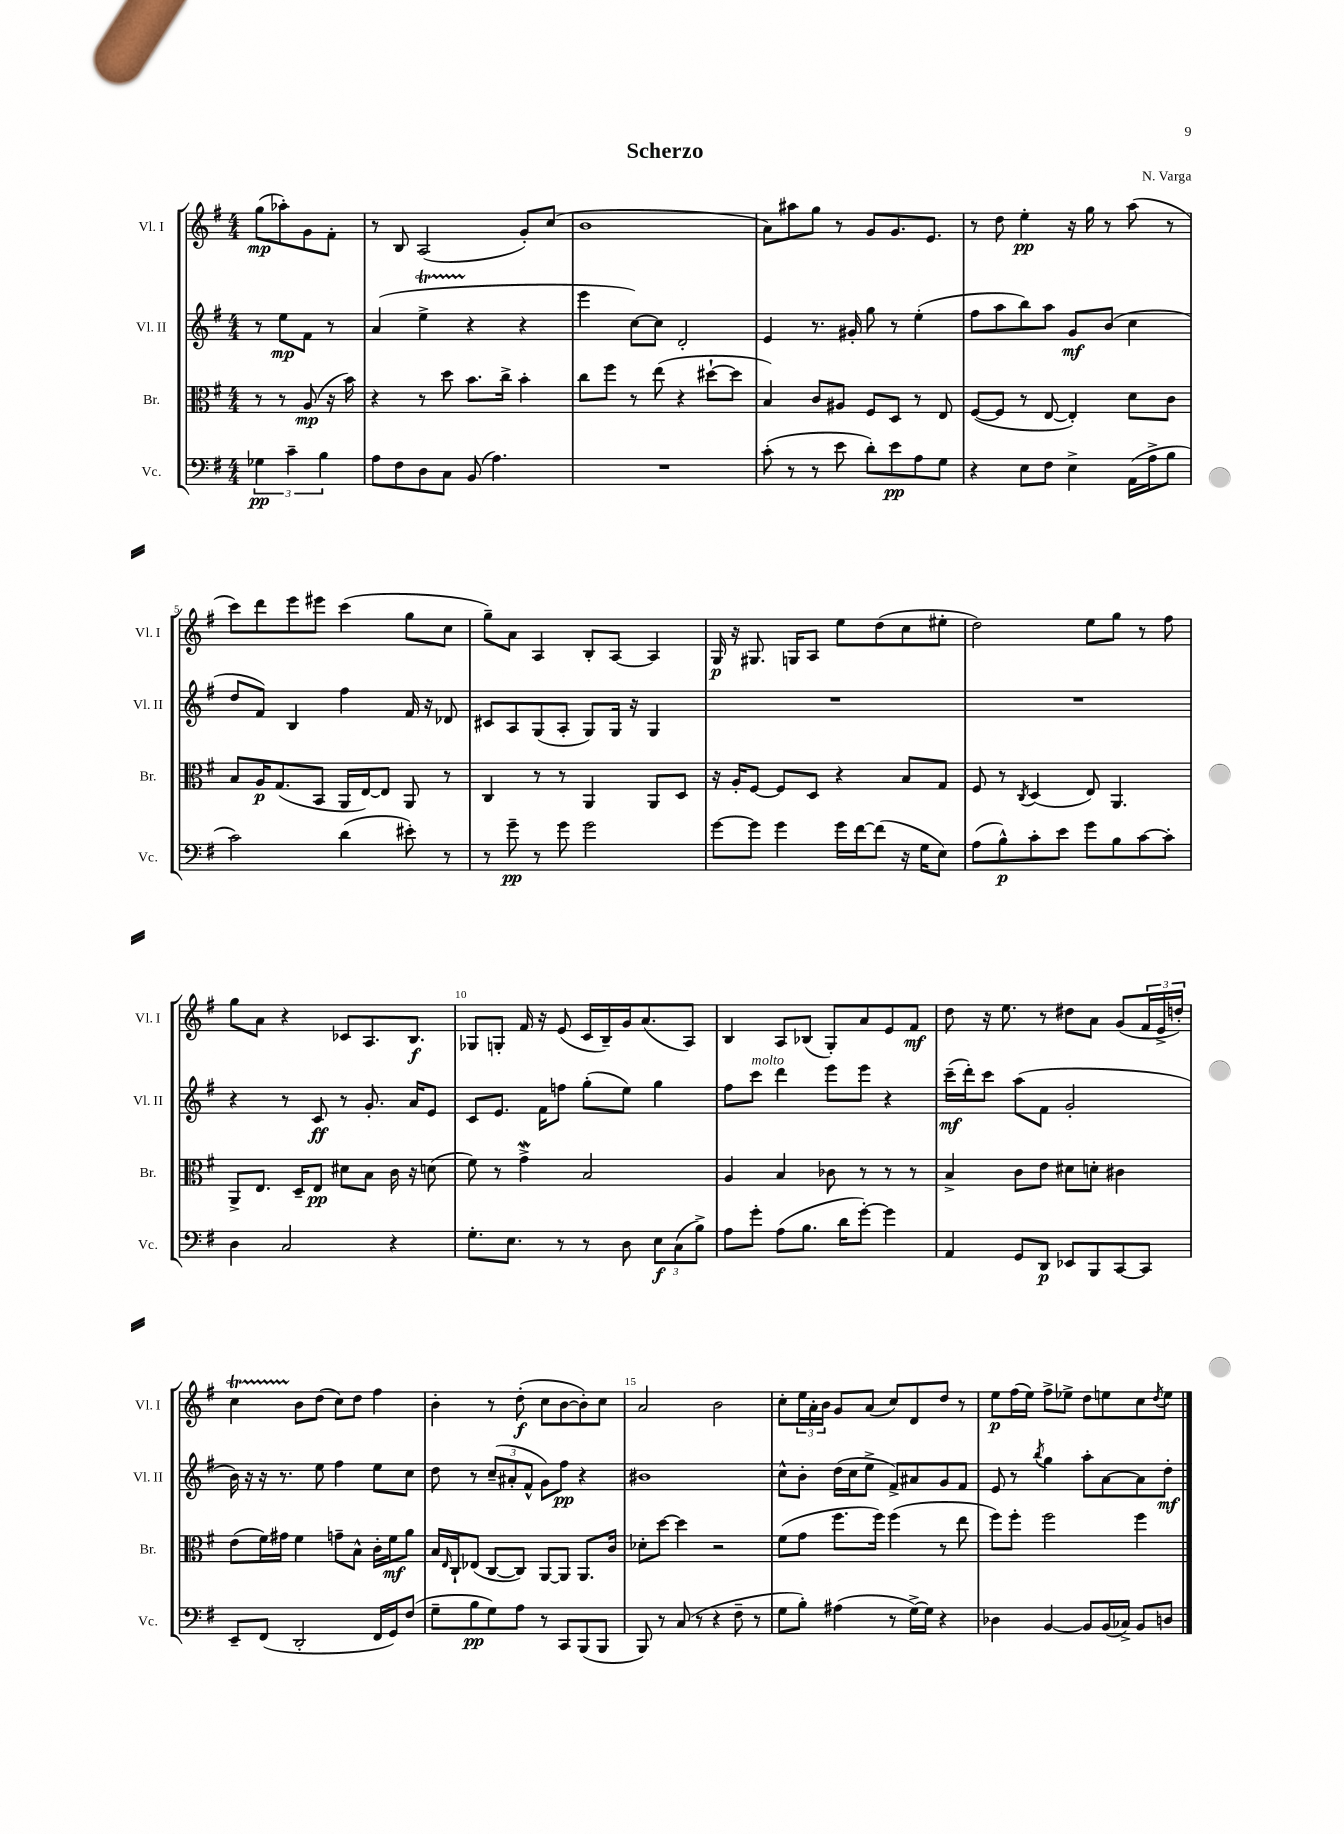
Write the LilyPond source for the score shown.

\header { title = "Scherzo" composer = "N. Varga" }
<<
\new StaffGroup <<
\new Staff = "s0" \with { instrumentName = "Vl. I" shortInstrumentName = "Vl. I" } {
    \clef treble \key g \major \numericTimeSignature \time 4/4 \partial 2
    g''8\mp( aes''8-.) g'8 fis'8-. |
    r8 b8 a2( g'8-.) c''8( |
    b'1 |
    a'8) ais''8 g''8 r8 g'8 g'8. e'8. |
    r8 d''8 e''4-.\pp r16 g''16 r8 a''8( r8 |
    c'''8) d'''8 e'''8 eis'''8 c'''4( g''8 c''8 |
    g''8--) a'8 a4 b8-. a8~ a4 |
    g16\p r16 gis8. g16 a8 e''8 d''8( c''8 eis''8-. |
    d''2) e''8 g''8 r8 fis''8 |
    g''8 a'8 r4 ces'8 a8. b8.\f |
    ges8 g8-. fis'16 r16 e'8( c'16 b16--) g'16 a'8.( a8) |
    b4 a8 bes8( g8-.) a'8 e'8 fis'8\mf |
    d''8 r16 e''8. r8 dis''8 a'8 g'8( \tuplet 3/2 { fis'16 e'16-> d''16-.) } |
    c''4\startTrillSpan b'8\stopTrillSpan d''8( c''8) d''8 fis''4 |
    b'4-. r8 d''8-.\f( c''8 b'8~ b'8-.) c''8 |
    a'2 b'2 |
    c''8-. \tuplet 3/2 { e''16 a'16-. b'16 } g'8 a'8( c''8) d'8 d''8 r8 |
    e''8\p fis''16( e''16) fis''8-> ees''8-> d''8 e''8 c''8 \acciaccatura { d''8 } e''8 \bar "|." |
}
\new Staff = "s1" \with { instrumentName = "Vl. II" shortInstrumentName = "Vl. II" } {
    \clef treble \key g \major \numericTimeSignature \time 4/4 \partial 2
    r8 e''8\mp fis'8 r8 |
    a'4( e''4->\startTrillSpan r4\stopTrillSpan r4 |
    e'''4 c''8~) c''8 d'2-. |
    e'4 r8. gis'16-. g''8 r8 e''4-.( |
    fis''8 a''8 b''8) a''8 g'8\mf b'8( c''4 |
    d''8 fis'8) b4 fis''4 fis'16 r16 des'8 |
    cis'8 a8 g8( a8-. g8) g16 r16 g4 |
    R1 |
    R1 |
    r4 r8 c'8\ff r8 g'8.-. a'16 e'8 |
    c'8 e'8. fis'16 f''8 g''8-.( e''8) g''4 |
    fis''8 c'''8^\markup { \italic "molto" } d'''4 e'''8 e'''8 r4 |
    c'''16--\mf( d'''16-.) c'''8 a''8( fis'8 g'2-. |
    b'16) r16 r16 r8. e''8 fis''4 e''8 c''8 |
    d''8 r8 \tuplet 3/2 { c''8--( ais'8-. fis'8-^ } g'8) fis''8\pp r4 |
    bis'1 |
    c''8-^ b'8-. d''16( c''16 e''8-> fis'8->) ais'8 g'8 fis'8 |
    e'8 r8 \acciaccatura { b''8 } g''4 a''8-. a'8~ a'8 d''8-.\mf \bar "|." |
}
\new Staff = "s2" \with { instrumentName = "Br." shortInstrumentName = "Br." } {
    \clef alto \key g \major \numericTimeSignature \time 4/4 \partial 2
    r8 r8 a8\mp( r16 b'16) |
    r4 r8 d''8 b'8. c''16-> b'4-. |
    c''8 fis''8 r8 e''8( r4 dis''8~-! dis''8 |
    b4) c'8 ais8 fis8 d8 r8 e8 |
    fis8~( fis8 r8 e8~ e4-.) d'8 c'8 |
    b8 a16\p g8.( b,8 a,16 e16~) e8 a,8 r8 |
    c4 r8 r8 a,4 a,8 d8 |
    r16 a16-. fis8~ fis8 d8 r4 b8 g8 |
    fis8 r8 \acciaccatura { c8 } d4( e8) a,4. |
    a,8-> e8. d16-- e8\pp dis'8 b8 c'16 r16 d'8( |
    fis'8) r8 g'4->\mordent b2 |
    a4 b4 ces'8 r8 r8 r8 |
    b4-> c'8 e'8 dis'8 d'8-. cis'4 |
    e'8( fis'16) gis'16 fis'4 g'8-- b8-^ c'16-. fis'16\mf a'8 |
    b16 \grace { e16 } c16-! ees8( c8~ c8) a,8~ a,8 a,8. c'16 |
    des'8-. d''8~ d''4 r2 |
    fis'8( g'8 fis''8. fis''16) fis''4( r8 e''8 |
    fis''8) fis''8-. fis''2 fis''4 \bar "|." |
}
\new Staff = "s3" \with { instrumentName = "Vc." shortInstrumentName = "Vc." } {
    \clef bass \key g \major \numericTimeSignature \time 4/4 \partial 2
    \tuplet 3/2 { ges4\pp c'4-- b4 } |
    a8 fis8 d8 c8 b,8( a4.) |
    R1 |
    c'8-.( r8 r8 e'8 d'8-.) e'8\pp a8 g8 |
    r4 e8 fis8 e4-> a,16( a16-> b8 |
    c'2) d'4( eis'8-.) r8 |
    r8 g'8--\pp r8 g'8 g'2 |
    g'8~ g'8 g'4 g'16 fis'16~ fis'8( r16 g16 e8) |
    a8( b8-^\p) c'8-. e'8 g'8 b8 c'8~ c'8-. |
    d4 c2 r4 |
    g8.-. e8. r8 r8 d8 \tuplet 3/2 { e8\f c8( b8->) } |
    a8 g'8-. a8( b8. d'16 g'8~-.) g'4 |
    a,4 g,8 d,8\p ees,8 b,,8 c,8~ c,8 |
    e,8-- fis,8( d,2-. fis,16 g,16) fis8( |
    g8-- b8\pp g8) a8 r8 c,8 b,,8( b,,8 |
    b,,8) r8 c8( r8 r4 fis8-- r8 |
    g8 b8-.) ais4( r8 g16~->) g16 r4 |
    des4 b,4~ b,8 b,16( ces16->) b,8 d8 \bar "|." |
}
>>
>>
\layout { \context { \Score \override BarNumber.break-visibility = ##(#f #t #t) barNumberVisibility = #(every-nth-bar-number-visible 5) } }
